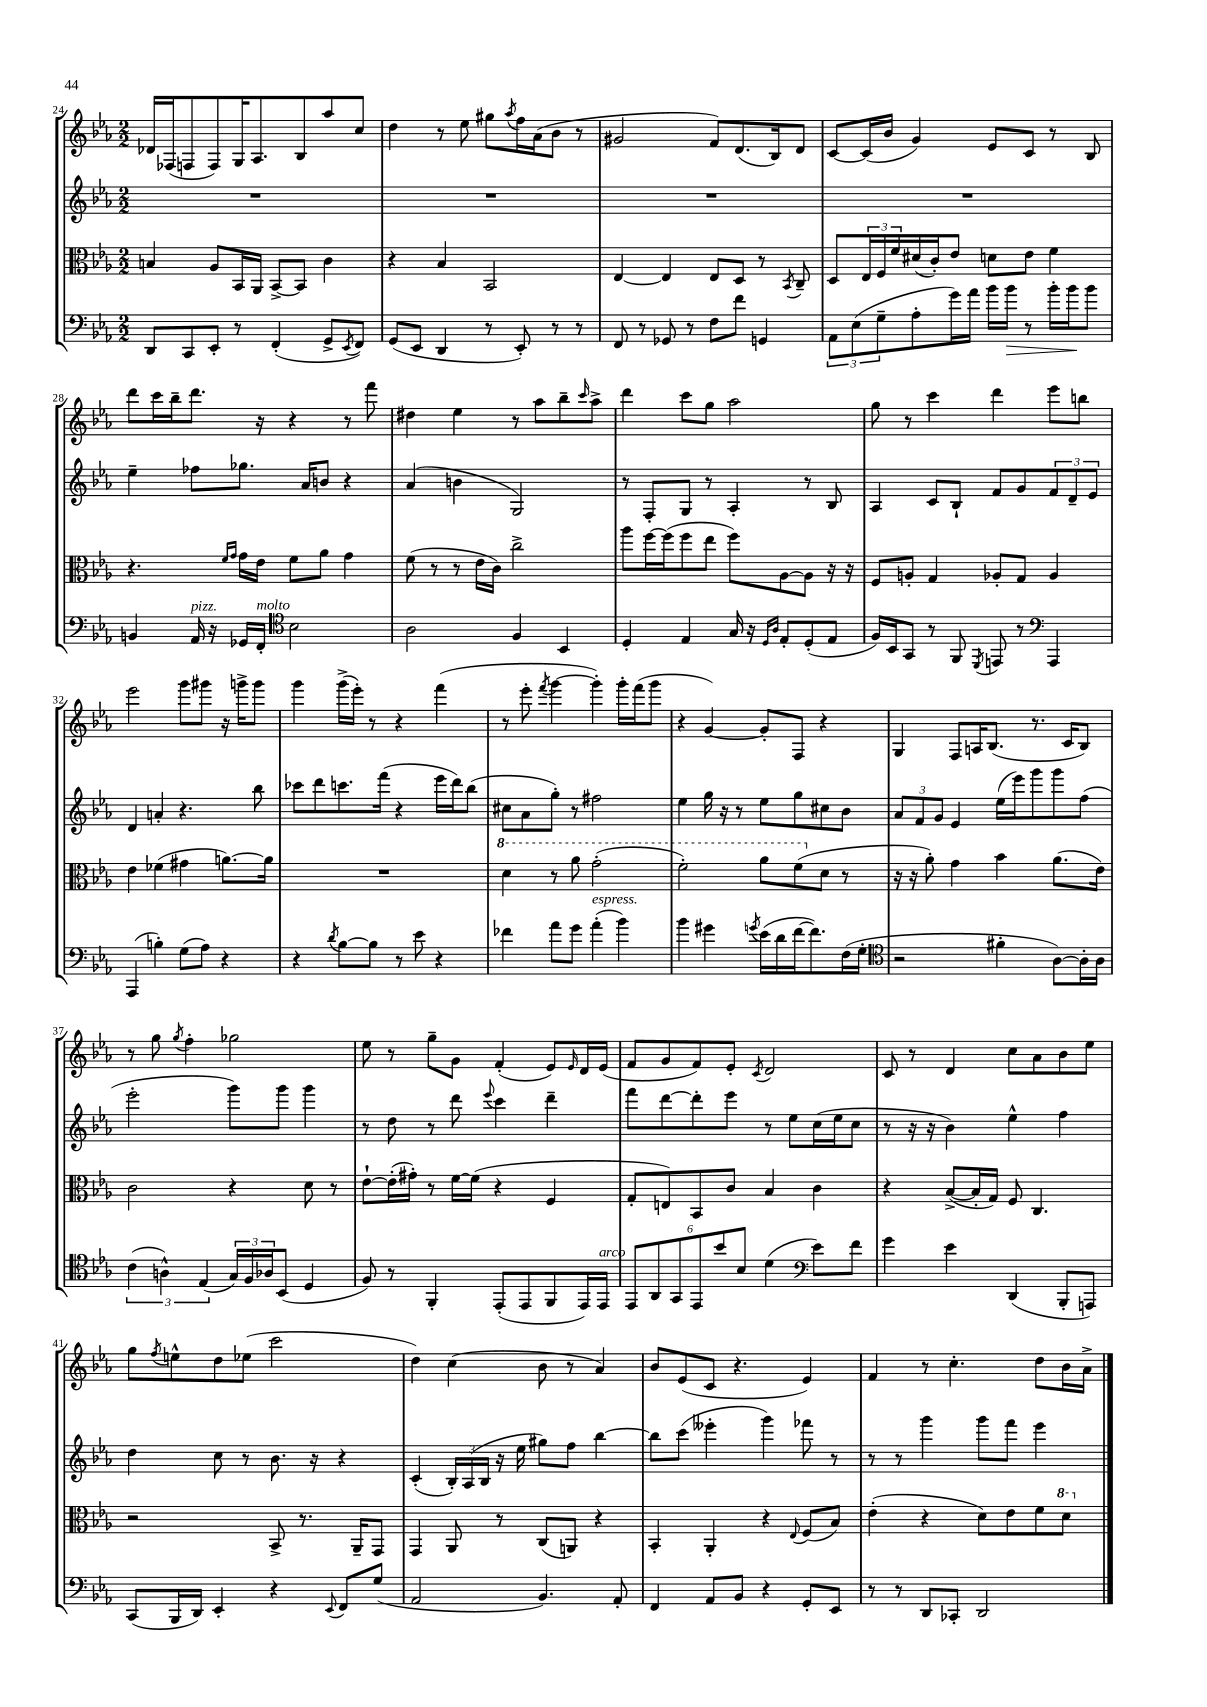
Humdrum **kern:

**kern	**kern	**kern	**kern
*staff4	*staff3	*staff2	*staff1
*clefF4	*clefC3	*clefG2	*clefG2
*k[b-e-a-]	*k[b-e-a-]	*k[b-e-a-]	*k[b-e-a-]
*M2/2	*M2/2	*M2/2	*M2/2
8DD/L	4B/	1r	16d-/LL
.	.	.	(16F-/J
8CC/	.	.	8F/
8EE-'/J	8A-/L	.	8F/)
8r	16BB-/L	.	16G/K
.	16AA-/JJ	.	8.A-/
(4FF'/	[8BB-^/L	.	.
.	8BB-/]J	.	8B-/
8GG^/L	4c\	.	8aa-/
8qEE-/	.	.	.
8FF/J)	.	.	8cc/J
=	=	=	=
(8GG/L	4r	1r	4dd\
8EE-/J	.	.	.
4DD/	4B-/	.	8r
.	.	.	8ee-\
8r	2BB-/	.	8gg#\L
.	.	.	8qaa-/
8EE-'/)	.	.	16ff\L
.	.	.	(16a-\J
8r	.	.	8b-\J
8r	.	.	8r
=	=	=	=
8FF/	[4E-/	1r	2g#/
8r	.	.	.
8GG-/	4E-/]	.	.
8r	.	.	.
8F\L	8E-/L	.	8f/L)
8f\J	8D/J	.	(8.d/
4GG/	8r	.	.
.	.	.	16B-/k)
.	8qBB-/	.	.
.	8C~/	.	8d/J
=	=	=	=
12AA-\L	8D/L	1r	[8c/L
(12E-\	.	.	.
.	24E-/L	.	(16c/]L
12G~\	24F/	.	.
.	.	.	16b-/JJ
.	24f/	.	.
8A-'\	(16d#/	.	4g/)
.	16c'/J)	.	.
16g\L)	8e-/J	.	.
16a-\JJ	.	.	.
16b-\LL	8d\L	.	8e-/L
16b-\JJ	.	.	.
8r	8e-\J	.	8c/J
16b-'\LL	4f\	.	8r
16b-\J	.	.	.
8b-\J	.	.	8B-/
=	=	=	=
4BB/	4.r	4ee-~\	8ddd\L
.	.	.	16ccc\L
.	.	.	16bb-~\J
16AA-/	.	8ff-\L	8.ddd\J
16r	.	.	.
.	16qqf/LL	.	.
.	16qqg/JJ	.	.
16GG-/LL	16g\LL	8.gg-\J	.
16FF'/JJ	16e-\JJ	.	16r
*clefC4	*	*	*
2B-\	8f\L	.	4r
.	.	16a-/LK	.
.	8a-\J	8b/J	.
.	4g\	4r	8r
.	.	.	8fff\
=	=	=	=
2A-\	(8f\	(4a-/	4dd#\
.	8r	.	.
.	8r	4b\	4ee-\
.	16e-\LL	.	.
.	16c\JJ)	.	.
4F/	2cc^\	2G/)	8r
.	.	.	8aa-\L
4BB-/	.	.	8bb-~\
.	.	.	16qqccc/
.	.	.	8aa-^\J
=	=	=	=
4D'/	8aa-\L	8r	4ddd\
.	[16ff\L	8F'/L	.
.	(16ff\]J	.	.
4E-/	8ff\	8G/J	8ccc\L
.	8ee-\J	8r	8gg\J
16G/	8ff\L)	4A-'/	2aa-\
16r	.	.	.
16qqD/LL	.	.	.
16qqA-/JJ	.	.	.
8E-'/L	[8A-\	.	.
(8D'/	8A-\]J	8r	.
8E-/J	16r	8B-/	.
.	16r	.	.
=	=	=	=
16F/LL)	8F/L	4A-/	8gg\
16BB-/J	.	.	.
8GG/J	8A'/J	.	8r
8r	4G/	8c/L	4ccc\
8FF/	.	8B-`/J	.
8qDD/	.	.	.
8EE/	8A-'/L	8f/L	4ddd\
8r	8G/J	8g/	.
*clefF4	*	*	*
4AAA-/	4A-/	12f/	8eee-\L
.	.	12d~/	.
.	.	.	8bb\J
.	.	12e-/J	.
=	=	=	=
(4AAA-/	4e-\	4d/	2eee-\
4B'\)	(4f-\	4a'/	.
(8G\L	4g#\	4.r	8ggg\L
8A-\J)	.	.	8ggg#\J
4r	[8.a\L)	.	16r
.	.	.	16ggg^\LK
.	.	8bb-\	8ggg\J
.	16a\]Jk	.	.
=	=	=	=
4r	1r	8ccc-\L	4ggg\
.	.	8ddd\	.
8qd/	.	.	.
[8B-\L	.	8.ccc\	(16ggg^\LL
.	.	.	16eee-'\JJ)
8B-\]J	.	.	8r
.	.	(16fff\Jk	.
8r	.	4r	4r
8e-\	.	.	.
4r	.	16eee-\LL	(4fff\
.	.	16ddd\J)	.
.	.	(8bb-\J	.
=	=	=	=
4f-\	4dd\	8cc#\L	8r
.	.	8a-\	8eee-'\
.	.	.	8qfff/
8a-\L	8r	8gg'\J)	[4ggg\
8g\J	8aa-\	8r	.
(4a-'\	(2gg'\	2ff#\	4ggg'\])
4b-\)	.	.	16ggg'\LL
.	.	.	(16fff\J
.	.	.	8ggg\J
=	=	=	=
4b-\	2ff'\)	4ee-\	4r
4g#\	.	16gg\	[4g/)
.	.	16r	.
.	.	8r	.
8qg/	.	.	.
(16e-\LL	8aa-\L	8ee-\L	8g'/]L
16d\	.	.	.
[16f\J	(8ff\	8gg\	8F/J
8.f\])	.	.	.
.	8d\J	8cc#\	4r
(16F\L	8r	8b-\J	.
16G'\JJ	.	.	.
=	=	=	=
*clefC4	*	*	*
2r	16r	12a-/L	4G/
.	16r	.	.
.	.	12f/	.
.	8a-'\)	.	.
.	.	12g/J	.
.	4g\	4e-/	8F/L
.	.	.	16A/K
.	.	.	(8.B-/J
4f#'\	4b-\	(16ee-\LL	.
.	.	16eee-\J)	.
.	.	8ggg\	8.r
[8A-\L)	(8.a-\L	8ggg\	.
.	.	.	16c/LK
16A-'\]L	.	(8ff\J	8B-/J)
16A-\JJ	16e-\Jk)	.	.
=	=	=	=
(6c\	2c\	2eee-'\	8r
.	.	.	8gg\
6A^^\)	.	.	.
.	.	.	8qgg/
.	.	.	4ff'\
(6E-/	.	.	.
24G/LL)	4r	8ggg\L)	2gg-\
24F/	.	.	.
24A-/J	.	.	.
(8BB-/J	.	8ggg\J	.
4D/	8d\	4ggg\	.
.	8r	.	.
=	=	=	=
8F/)	[8e-`\L	8r	8ee-\
8r	(16e-'\]L	8dd\	8r
.	16g#'\JJ)	.	.
4FF'/	8r	8r	8gg~\L
.	[16f\LL	8ddd\	8g\J
.	(16f\]JJ	.	.
.	.	8qqeee-/	.
(8EE-'/L	4r	4ccc\	(4f'/
8EE-/	.	.	.
8FF/	4F/	4ddd~\	8e-/L)
.	.	.	16qqe-/
16EE-/L)	.	.	16d/L
16EE-/JJ	.	.	(16e-/JJ
=	=	=	=
12EE-/L	8G'/L	8fff\L	8f/L
12AA-/	.	.	.
.	8E/)	[8ddd\	8g/
12GG/	.	.	.
12EE-/	8BB-/	8ddd'\]	8f/)
12b-/	.	.	.
.	8c/J	8eee-\J	8e-'/J
12B-/J	.	.	.
.	.	.	8qc/
(4d\	4B-/	8r	2d/
.	.	8ee-\L	.
*clefF4	*	*	*
8e-\L)	4c\	(16cc\L	.
.	.	16ee-\J	.
8f\J	.	8cc\J	.
=	=	=	=
4g\	4r	8r	8c/
.	.	16r	8r
.	.	16r	.
4e-\	([8B-^/L	4b-\)	4d/
.	16B-'/]L	.	.
.	16G/JJ)	.	.
(4DD/	8F/	4ee-^^\	8cc\L
.	4.C/	.	8a-\
8BBB-'/L	.	4ff\	8b-\
8AAA/J)	.	.	8ee-\J
=	=	=	=
(8CC/L	2r	4dd\	8gg\L
.	.	.	8qff/
16BBB-/L	.	.	8ee^^\
16DD/JJ)	.	.	.
4EE-'/	.	8cc\	8dd\
.	.	8r	(8ee-\J
4r	8BB-^/	8.b-\	2ccc\
.	8.r	.	.
.	.	16r	.
8qqEE-/	.	.	.
8FF/L	.	4r	.
.	16AA-~/LK	.	.
(8G/J	8GG/J	.	.
=	=	=	=
2AA-/	4GG/	(4c'/	4dd\)
.	8AA-/	24B-'/LL)	(4cc\
.	.	(24A-/	.
.	.	24B-/JJ	.
.	8r	16r	.
.	.	16ee-\	.
4.BB-/)	(8C/L	8gg#\L)	8b-\
.	8AA/J)	8ff\J	8r
.	4r	[4bb-\	4a-/)
8AA-'/	.	.	.
=	=	=	=
4FF/	4BB-'/	8bb-\]L	8b-/L
.	.	(8ccc\J	(8e-/
8AA-/L	4AA-'/	4eee--'\	8c/J
8BB-/J	.	.	4.r
4r	4r	4ggg\)	.
.	8qqE-/	.	.
8GG'/L	(8F/L	8fff-\	4e-/)
8EE-/J	8B-/J)	8r	.
=	=	=	=
8r	(4e-'\	8r	4f/
8r	.	8r	.
8DD/L	4r	4ggg\	8r
8CC-'/J	.	.	4.cc'\
2DD/	8d\L)	8ggg\L	.
.	8e-\	8fff\J	.
.	8f\	4eee-\	8dd\L
.	8dd\J	.	16b-\L
.	.	.	16a-^\JJ
==	==	==	==
*-	*-	*-	*-
